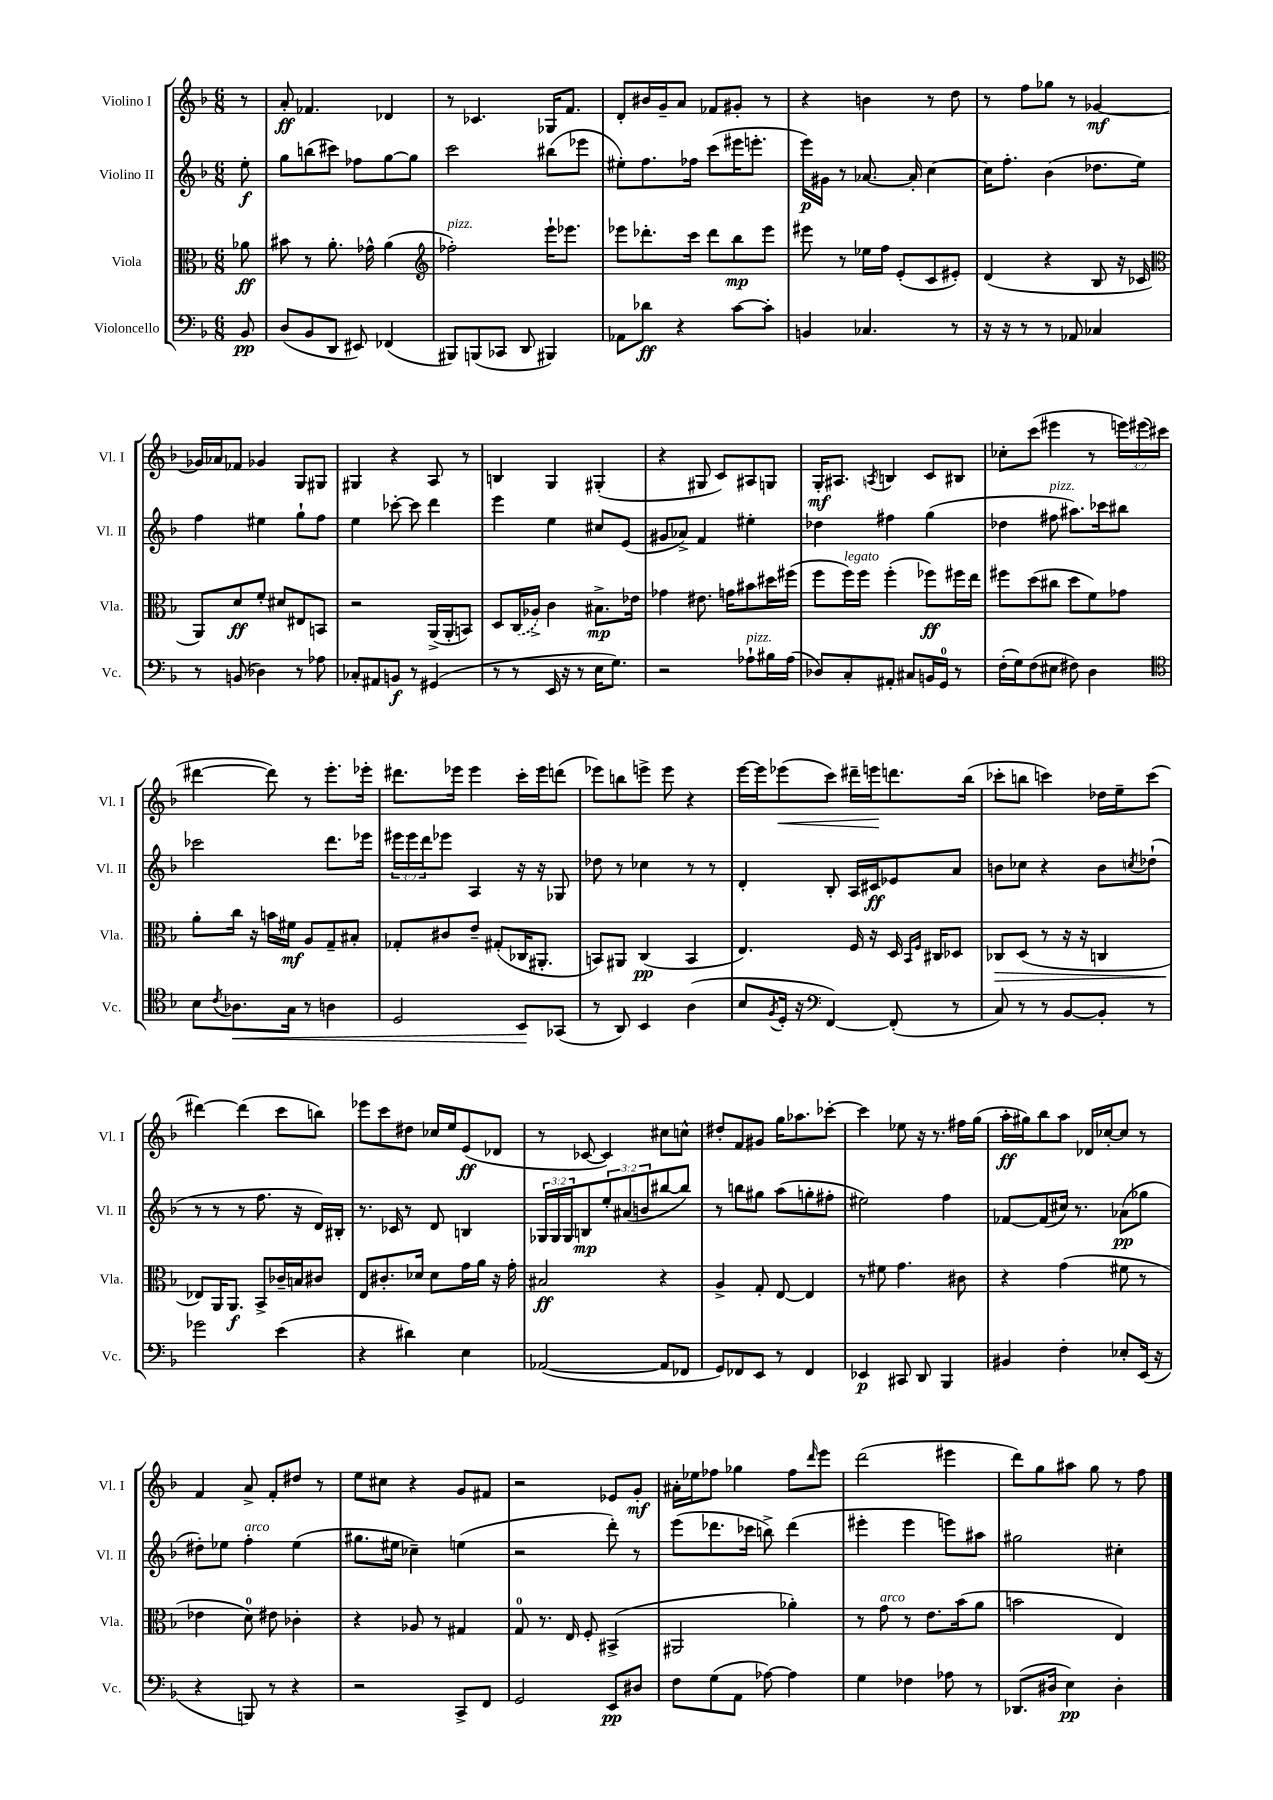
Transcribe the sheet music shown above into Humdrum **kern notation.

**kern	**kern	**kern	**kern
*staff4	*staff3	*staff2	*staff1
*clefF4	*clefC3	*clefG2	*clefG2
*k[b-]	*k[b-]	*k[b-]	*k[b-]
*M6/8	*M6/8	*M6/8	*M6/8
8BB-	8a-	8ee'	8r
=	=	=	=
(8D	8b#	8gg	8a'
8BB-	8r	(8bb	4.f-
8DD	8.a'	8ccc#)	.
8EE#)	.	8ff-	.
.	16g-^^	.	.
(4FF-	(4a	[8gg	4d-
.	.	8gg]	.
=	=	=	=
*	*clefG2	*	*
8BBB#)	2ff-')	2ccc	8r
(8BBB	.	.	4.c-
8CC-	.	.	.
8DD	.	.	.
4BBB#)	16eee`	(8bb#	16G-
.	8.eee-	.	8.f
.	.	8eee-	.
=	=	=	=
8AA-	8eee-	8ee#')	8d'
8d-	8.ddd-'	8.ff	16b#
.	.	.	16g~
4r	.	.	8a
.	16ccc	16ff-	.
.	8ddd-	(8ccc	8f-
[8c	8bb-	16eee#	8g#'
.	.	8.eee'	.
8c']	8eee-	.	8r
=	=	=	=
4BB	8eee#	16eee)	4r
.	.	16g#	.
.	8r	8r	.
4.C-	16ee-	[8.a-	4b
.	16ff	.	.
.	(8e'	.	.
.	.	16a-']	.
.	8c	[4cc	8r
8r	8e#')	.	8dd
=	=	=	=
16r	(4d	16cc]	8r
16r	.	8.ff'	.
8r	.	.	8ff
8r	4r	(4b-	8gg-
8AA-	.	.	8r
4C-	8B-	8.dd-	[4g-
.	16r	.	.
.	16c-	16ee)	.
=	=	=	=
*	*clefC3	*	*
8r	8AA)	4ff	16g-]
.	.	.	16a-
(8BB	8d	.	8f-
4D-)	8f'	4ee#	4g-
.	8d#	.	.
8r	8E#	8gg`	8G
8A-	8BB	8ff	8G#
=	=	=	=
8C-'	2r	4ee	4G#
8AA#	.	.	.
8BB	.	[8ccc-'	4r
8r	.	8ccc-]	.
(4GG#	(16AA^	4ddd	8A
.	16AA'	.	.
.	8BB)	.	8r
=	=	=	=
8r	8D	4eee	4B
8r	(16C	.	.
.	16A-^)	.	.
16EE	4c	4ee	4G
16r	.	.	.
8r	.	.	.
16E	8.B#^	8cc#	(4G#'
8.G)	.	.	.
.	.	(8e	.
.	16e-	.	.
=	=	=	=
2r	4g-	8g#	4r
.	.	8a-^)	.
.	8.e#	4f	8G#
.	.	.	8c)
.	16g	.	.
8A-`	8b#	4ee#'	8A#
16B#	16dd#	.	8G
(16A-	(16ff#	.	.
=	=	=	=
8D-)	8ff	4dd-	16G'
.	.	.	8.A#
8C'	16ff)	.	.
.	16ff	.	.
.	.	.	8qA
8AA#'	(4ff'	4ff#	4B
8C#	.	.	.
16BB	8ff-)	(4gg	8c
16GG	.	.	.
8r	16ff#	.	8B#
.	16ee	.	.
=	=	=	=
(16F'	8ff#	4dd-	8cc-'
16G)	.	.	.
(8F	(8dd	.	(8ccc
8E#	8cc#	8ff#	4eee#
8F#)	8dd	8.aa#)	.
4D	8f)	.	8r
.	.	16ccc-	.
.	8g-	8bb#	24eee)
.	.	.	(24eee#
.	.	.	24ccc#
=	=	=	=
*clefC4	*	*	*
8B-	8a'	2ccc-	[4ddd#
8qc	.	.	.
8.A-	16cc	.	.
.	16r	.	.
.	16b	.	8ddd#])
16G	16f#	.	.
8r	8A	.	8r
4A	8G~	8.ddd	8.eee'
.	8B#'	.	.
.	.	16eee-	16eee-'
=	=	=	=
2D	8G-'	24eee#	8.ddd#
.	.	24eee#	.
.	.	24ddd	.
.	8c#	8eee-	.
.	.	.	16eee-
.	8e~	4A	4eee-
.	(8G#'	.	.
8BB-	16C-	16r	16ccc'
.	8.AA#'	16r	16eee-
(8GG-	.	8G-	(8ddd
=	=	=	=
8r	8BB)	8dd-	8eee-)
8AA)	8AA#	8r	8bb
4BB-	(4C	4cc-	8eee^
.	.	.	8eee
(4A	4BB	8r	4r
.	.	8r	.
=	=	=	=
8B-	4.E)	4d'	[16eee
.	.	.	16eee]
8qF	.	.	.
16D'	.	.	(8eee-
16r	.	.	.
*clefF4	*	*	*
[4FF)	.	8B-'	8ccc)
.	16F	16A	16ddd#~
.	16r	16c#	16eee
(8FF']	16D	8e-	8.ddd
.	16qqBB-	.	.
.	16qqF	.	.
.	16C#	.	.
8r	8D-	8a	.
.	.	.	(16bb-
=	=	=	=
8C)	8C-	8b	8ccc-'
8r	(8D	8cc-	8bb
8r	8r	4r	4ccc)
[8BB-	16r	.	.
.	16r	.	.
8BB-']	4C	8b	16dd-
.	.	.	16ee~
.	.	8qcc	.
8r	.	(8dd-`	(8ccc
=	=	=	=
2g-	8E-)	8r	[4ddd#)
.	16AA	8r	.
.	8.AA	.	.
.	.	8r	(4ddd#]
.	8BB-^	8.ff	.
(4e	16c-~	.	8ccc
.	16B	16r	.
.	8c#	16d)	8bb)
.	.	16B#'	.
=	=	=	=
4r	8E	8.r	8eee-
.	8.c#'	.	8ccc
.	.	16c-	.
4d#)	.	8r	8dd#
.	16d-	.	.
.	8d-	8d	16cc-
.	.	.	16ee
4E	16g	4B	(8e
.	16a	.	.
.	16r	.	8d-
.	16g'	.	.
=	=	=	=
([2AA-	2B#	24G-	8r
.	.	24G-	.
.	.	24G-	.
.	.	8B	[8c-
.	.	12ee'	4c-])
.	.	(12a#	.
.	.	12b	.
8AA-]	4r	[8bb#	8cc#
8FF-	.	8bb#])	8cc^^
=	=	=	=
8GG)	4A^	8r	8dd#'
8FF-	.	8bb	8f
8EE	8G'	8gg#	8g#
8r	[8E	(8aa	16gg
.	.	.	8.aa-
4FF-	4E]	8gg'	.
.	.	8ff#'	[8ccc-'
=	=	=	=
4EE-	8r	2ee#)	4ccc-]
.	8f#	.	.
8CC#	4.g	.	8ee-
8DD	.	.	16r
.	.	.	8.r
4BBB-	.	4ff	.
.	8c#	.	16ff#
.	.	.	(16gg
=	=	=	=
4BB#	4r	[8f-	16aa'
.	.	.	16gg#)
.	.	(8f-]	8bb-
4F'	(4g	16cc#)	8aa
.	.	8.r	.
.	.	.	16d-
.	.	.	[16cc-'
8E-'	8f#	(8a-	8cc-]
(16EE	8r	8gg-	8r
16r	.	.	.
=	=	=	=
4r	4e-	8dd#')	4f
.	.	8ee-	.
8BBB)	8d)	4ff'	8a^
8r	8e#	.	8f'
4r	4c-'	(4ee-	8dd#
.	.	.	8r
=	=	=	=
2r	4r	8.gg#	8ee
.	.	.	8cc#
.	.	16ee#	.
.	8A-	4cc-~)	4r
.	8r	.	.
8CC^	4G#	(4ee	8g
8FF	.	.	8f#
=	=	=	=
2GG	8G	2r	2r
.	8.r	.	.
.	16E	.	.
.	8F'	.	.
8EE	(4BB#^	8ddd')	8e-
8D#	.	8r	8g'
=	=	=	=
8F	2AA#	(8eee	16a#'
.	.	.	16ee-
(8G	.	8.ddd-	8ff-
8AA	.	.	4gg-
.	.	16ccc-	.
[8A-)	.	8bb^)	.
4A-]	4a-')	(4ddd-	8ff-
.	.	.	16qqddd
.	.	.	8eee
=	=	=	=
4G	8r	4eee#'	(2ddd
.	8g	.	.
4F-	8r	4eee#	.
.	8.e	.	.
8A-	.	8eee)	4eee#
.	(16b-	.	.
8r	8a	8aa#	.
=	=	=	=
(8.DD-	2b	2gg#	8ddd)
.	.	.	8gg
16D#	.	.	.
4E)	.	.	8aa#
.	.	.	8gg
4D#'	4E)	4cc#'	8r
.	.	.	8ff
==	==	==	==
*-	*-	*-	*-
